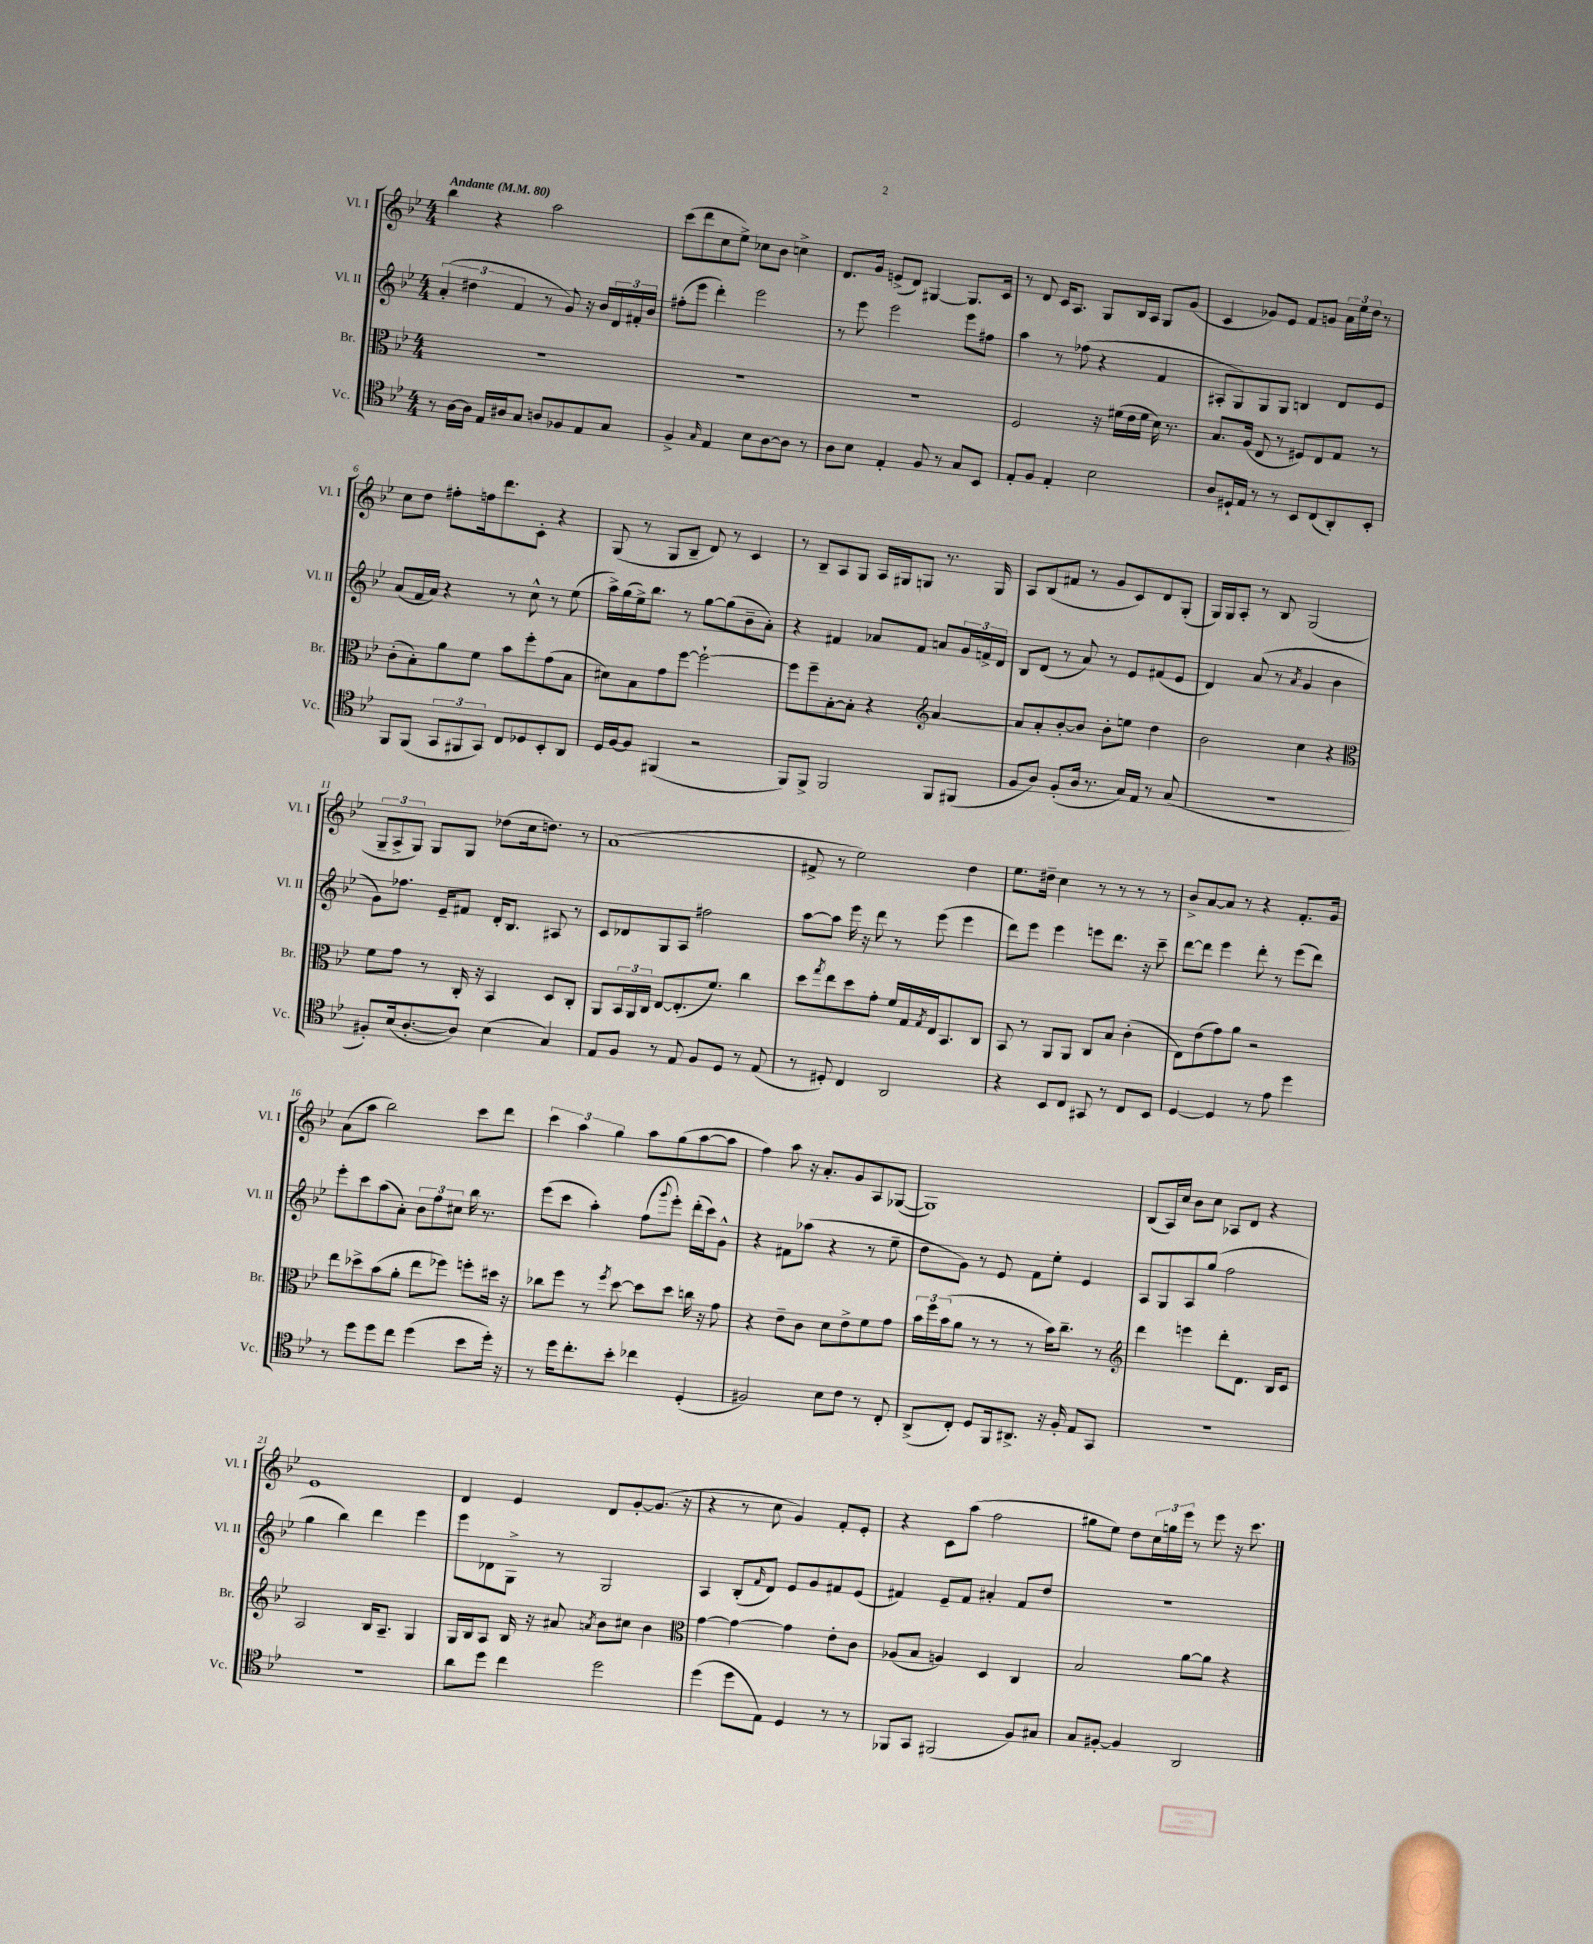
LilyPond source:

<<
\new StaffGroup <<
\new Staff = "s0" \with { instrumentName = "Vl. I" shortInstrumentName = "Vl. I" } {
    \clef treble \key bes \major \numericTimeSignature \time 4/4 \tempo "Andante" 4 = 80
    bes''4 r4 a''2 |
    c'''8( d'''8 c''8 ees''8->) ces''8 bes'8 c''4-> |
    d'8. g'16 e'8->( d'8) gis4~ gis8. c'16 |
    r8 d'8 c'16 a8. g8 bes16 a16 g8 g'8( |
    c'4 ges'8) ees'8 f'8 g'8 \tuplet 3/2 { a'16 ees''16 d''16 } r8 |
    c''8 d''8 fis''8-. f''16 d'''8. c'8-. r4 |
    g8( r8 g8 bes8-- d'8) r8 c'4 |
    r8 bes8-- a8 g8 a16 gis16 g8 r8. g16 |
    a8 bes8( fis'8 r8 g'8 c'8) d'8 g8-.( |
    g16) g16 a8-. r8 bes8 g2( |
    \tuplet 3/2 { g8-- a8-> g8) } g8 g8 des''8( c''16 d''8.) r8 |
    a'1( |
    fis'8-> r8 ees''2) d''4 |
    ees''8. dis''16-- c''4 r8 r8 r8 r8 |
    bes'8-> a'8~ a'8 r8 r4 f'8.-. g'16 |
    a'8( a''8 bes''2) c'''8 d'''8 |
    \tuplet 3/2 { c'''4 a''4 g''4 } a''8 g''8( a''8~ a''8 |
    f''4) a''8 r16 a'8.-. g'8 a8 ges8~( |
    ges1) |
    bes8( a16) c''16 bes'8 c''8 aes8 d'8 r4 |
    ees'1 |
    d'4 ees'4 d'8 g'8~-. g'8.( r16 |
    r4 r8 c''8 g'4) f'8-. ees'8-. |
    r4 c'8 a''8( f''2 |
    gis''8 ees''8) d''8 \tuplet 3/2 { c''16 g''16 ees'''16 } r8 ees'''8 r16 c'''8. \bar "|." |
}
\new Staff = "s1" \with { instrumentName = "Vl. II" shortInstrumentName = "Vl. II" } {
    \clef treble \key bes \major \numericTimeSignature \time 4/4
    \tuplet 3/2 { a'4-.( dis''4 f'4 } r8 g'8) r16 bes'16 \tuplet 3/2 { d'16 fis'16-. bes'16 } |
    fis''8-.( ees'''8 d'''4-.) ees'''2 |
    r8 ees'''8 ees'''2 ees'''8 fis''8 |
    a''4 r8 fes''8( r4 f'4 |
    ais8-. g8) g8 g8 b4 d'8 ees'8 |
    a'8( f'16 a'16) r4 r8 c''8-^ r8 ees''8( |
    a''16->) g''16( ees''16->) bes''8. r8 g''8~ g''8( bes'8-- a'8-.) |
    r4 fis'4 aes'8 fis'8 a'8 \tuplet 3/2 { g'16 f'16-> d'16 } |
    bes8 d'8( r8 a'8) r8 ees'8 fis'8( ees'8 |
    d'4) a'8( r8 \acciaccatura { a'8 } g'4 bes'4 |
    g'8) fes''8. ees'16-- fis'8 d'16-. bes8. ais8 r8 |
    c'8 des'8 g8 a8 fis''2 |
    a''8~ a''8 ees'''16 r16 d'''8 r8 ees'''8( ees'''4 |
    d'''8) ees'''8 ees'''4 e'''8 d'''8. r16 c'''8-- |
    d'''8~ d'''8 ees'''4 d'''8-. r8 ees'''8( d'''8) |
    ees'''8-. c'''8 a''8( a'8-.) \tuplet 3/2 { bes'8 f''8 cis''8 } bes''16 r8. |
    ees'''8( c'''8 a''4-.) f''8( \appoggiatura { g'''8 } ees'''8-.) d'''16-.( c'''16) g'8-^ |
    r4 fis'8 aes''8( r4 r8 ees''8-- |
    d''8 g'8) r8 ees'8 f'8 ees''8-. ees'4 |
    a8 g8 a8 g''8( f''2 |
    g''4 bes''4) d'''4 ees'''4 |
    ees'''8 des'8 g8-> r8 g2 |
    a4 bes8-.( \grace { f'16 } d'8) ees'8 g'8 fis'8 ees'8( |
    fis'4) ees'8-- fis'8 ais'4-. fis'8 d''8 |
    R1 \bar "|." |
}
\new Staff = "s2" \with { instrumentName = "Br." shortInstrumentName = "Br." } {
    \clef alto \key bes \major \numericTimeSignature \time 4/4
    R1 |
    R1 |
    R1 |
    f2 r16 fis'16( ees'16 fis'16 d'16) r8. |
    bes8. a16( ees8 r8 fis8) ees8 g8 r8 |
    c'8-.( bes8-.) a'8 f'8 bes'8 f''8-. g'8( bes8 |
    dis'8) bes8 g'8 f''8~ f''2~-! |
    f''8 f''8-- bes8~-. bes8-. r4 \clef treble a'4~ |
    a'8 a'8-. bes'8~-. bes'8 bes'8-. e''8 d''4 |
    bes'2 c''4 r4 |
    \clef alto f'8 g'8 r8 c16-. r16 bes,4 d8 c8-. |
    a,8 \tuplet 3/2 { bes,16 a,16 c16 } ees8~ ees8.-.( f'8.) c''4 |
    d''8 \acciaccatura { g''8 } ees''8 d''8 g'8-. f'16 g16 \acciaccatura { g8 } ees16 bes,8. c8 |
    bes,8 r8 a,8 a,8 c8 bes8 c'4-.( |
    ees8) ees'8( g'8) a'8 r2 |
    ees''8 des''8-> bes'8( a'8-. ees''8 fes''8) f''8-. dis''16 r16 |
    ces''8 f''8 r8 \acciaccatura { f''8 } d''8~ d''8 d''8 c''16 r16 g'8 |
    r4 ees'8-- c'8 d'8 ees'8-> f'8 g'8 |
    \tuplet 3/2 { bes'16 f''16 bes'16( } a'8 r8 r8 r8 bes'16) c''8.-- r8 |
    \clef treble d'''4 e'''4 d'''8-. d'8. bes16 c'8 |
    a2 bes16 a8.-- g4 |
    g16 bes16 a8 bes16 r16 ais'8 \acciaccatura { a'8 } bes'8 cis''8 bes'4 |
    \clef alto g'4~ g'4~ g'4 ees'8-. c'8 |
    aes8( bes8 a4) d4 c4 |
    bes2 a'8~ a'8 r4 \bar "|." |
}
\new Staff = "s3" \with { instrumentName = "Vc." shortInstrumentName = "Vc." } {
    \clef tenor \key bes \major \numericTimeSignature \time 4/4
    r8 a16~ a16 ees16 ais16 g8 a8 fes8 ees8 g8 |
    f4-> \grace { g16 } ees4 bes8 a8~ a8 r8 |
    a8 bes8 ees4-. f8 r8 g8 bes,8 |
    ees8-. f8 ees4-. bes2 |
    a8 dis16-! ees16 r8 r8 bes,8 c8( a,8-.) bes,8-. |
    f,8 f,8( \tuplet 3/2 { g,8 fis,8 g,8) } c8 des8 bes,8-. a,8 |
    d16 f16~ f8 fis,4( r2 |
    f,8) f,8-> f,2 f,8 fis,8( |
    f8 a8) f8-.( a16 r8. g16) ees16 r8 g8( |
    R1 |
    fis8-.) bes16( a8.~-. a8) bes4( g4) |
    ees8 f8 r8 ees8 f8 d8 r8 ees8( |
    r8 dis8-.) c4 a,2 |
    r4 bes,8 c8 gis,8 r8 c8 bes,8 |
    d4~ d4 r8 ees'8 d''4 |
    r8 d''8 d''8 c''8 d''4( bes'8 d''16-.) r16 |
    r8 d''16 c''8.-. bes'8-. ces''4 d4-.( |
    fis2) bes8 c'8 r8 c8-. |
    a,8->( c8-.) d8 f,16 ais,8.-> r16 f16-. ees8 g,8 |
    R1 |
    R1 |
    a'8 d''8 c''4 d''2 |
    d''4( d''8 ees8) d4 r8 r8 |
    fes,8 g,8 fis,2( f8) gis8 |
    g8 fis8~-. fis4 a,2 \bar "|." |
}
>>
>>
